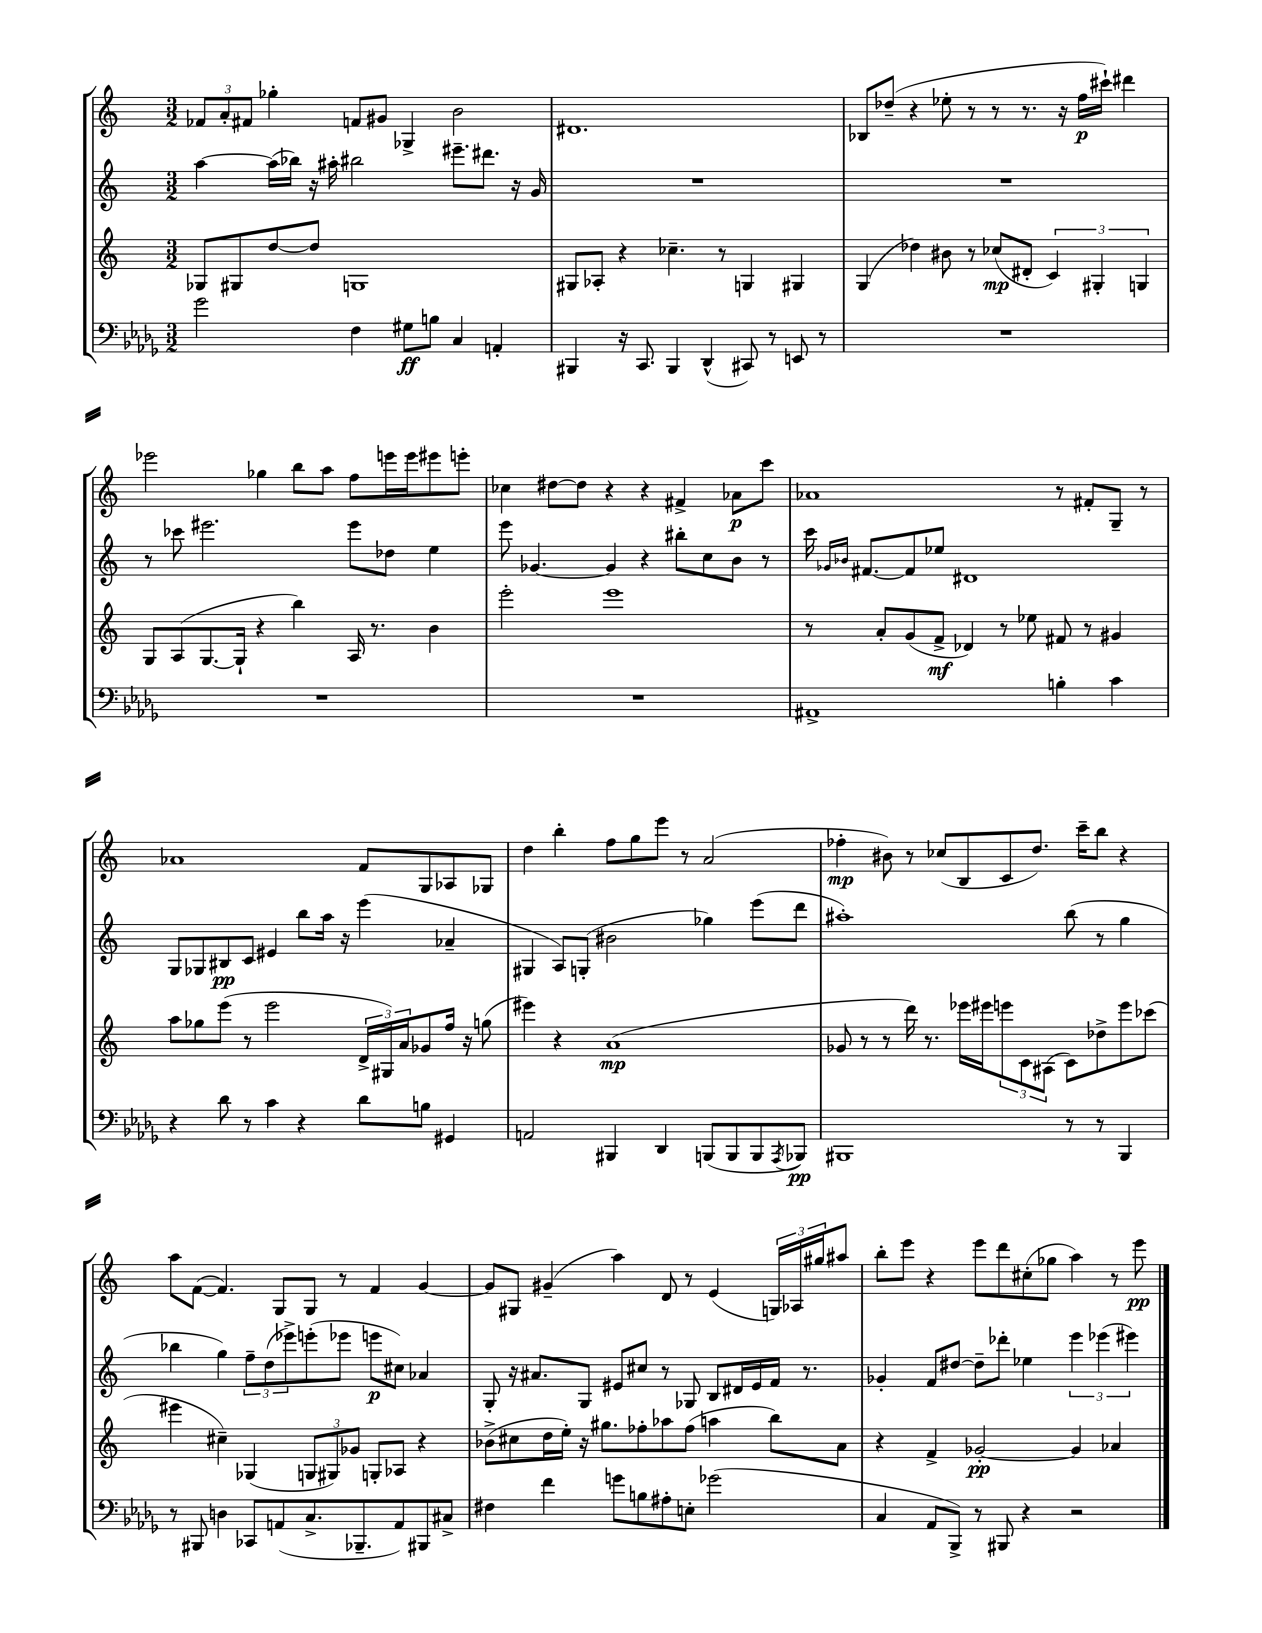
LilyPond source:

<<
\new StaffGroup <<
\new Staff = "s0" {
    \clef treble \key c \major \numericTimeSignature \time 3/2
    \tuplet 3/2 { fes'8 a'8-. fis'8 } ges''4-. f'8 gis'8 ges4-> b'2 |
    dis'1. |
    bes8 des''8--( r4 ees''8-. r8 r8 r8. r16 f''16\p cis'''16-!) dis'''4 |
    ees'''2 ges''4 b''8 a''8 f''8 e'''16 e'''16 eis'''8 e'''8-. |
    ces''4 dis''8~ dis''8 r4 r4 fis'4-> aes'8\p c'''8 |
    aes'1 r8 fis'8-. g8-- r8 |
    aes'1 f'8 g8 aes8 ges8 |
    d''4 b''4-. f''8 g''8 e'''8 r8 a'2( |
    fes''4-.\mp bis'8) r8 ces''8( b8 c'8 d''8.) c'''16-- b''8 r4 |
    a''8 f'8~( f'4.) g8 g8 r8 f'4 g'4~ |
    g'8 gis8 gis'4--( a''4) d'8 r8 e'4( \tuplet 3/2 { g16) aes16 gis''16 } ais''8 |
    b''8-. e'''8 r4 e'''8 d'''8 cis''8-.( ges''8 a''4) r8 e'''8\pp \bar "|." |
}
\new Staff = "s1" {
    \clef treble \key c \major \numericTimeSignature \time 3/2
    a''4~ a''16( bes''16) r16 ais''16-. bis''2 eis'''8.-- dis'''8. r16 g'16 |
    R1. |
    R1. |
    r8 ces'''8 eis'''2. eis'''8 des''8 e''4 |
    e'''8 ges'4.~ ges'4 r4 bis''8-. c''8 b'8 r8 |
    c'''16 \grace { ges'16 bes'16 } fis'8.~ fis'8 ees''8 dis'1 |
    g8 ges8 bis8\pp c'8 eis'4 b''8 a''16 r16 e'''4( aes'4-- |
    gis4 a8) g8-.( bis'2 ges''4) e'''8( d'''8 |
    ais''1-.) b''8( r8 g''4 |
    bes''4 g''4) \tuplet 3/2 { f''8-- d''8( ees'''8->) } e'''8-.( ees'''8 e'''8\p cis''8) aes'4 |
    g8-. r16 ais'8. g8 eis'8 cis''8 r8 ges8 b8 dis'16 eis'16 f'16 r8. |
    ges'4-. f'8 dis''8~ dis''8-- des'''8-. ees''4 \tuplet 3/2 { e'''4 ees'''4( eis'''4) } \bar "|." |
}
\new Staff = "s2" {
    \clef treble \key c \major \numericTimeSignature \time 3/2
    ges8 gis8 d''8~ d''8 g1 |
    gis8 aes8-. r4 ces''4.-- r8 g4 gis4 |
    g4( des''4) bis'8 r8 ces''8\mp( dis'8-. \tuplet 3/2 { c'4) gis4-. g4 } |
    g8 a8( g8.~ g16-! r4 b''4) a16 r8. b'4 |
    e'''2-. e'''1 |
    r8 a'8-. g'8( f'8->\mf des'4) r8 ees''8 fis'8 r8 gis'4 |
    a''8 ges''8 e'''8( r8 e'''2 \tuplet 3/2 { d'16-> gis16) a'16 } ges'8 f''16 r16 g''8( |
    eis'''4) r4 a'1\mp( |
    ges'8 r8 r8 d'''16) r8. ees'''16 eis'''16 \tuplet 3/2 { e'''8 c'8 ais8( } c'8) des''8-> e'''8 ces'''8( |
    eis'''4 cis''4--) ges4( \tuplet 3/2 { g8 gis8) ges'8 } g8-. aes8 r4 |
    bes'8->( cis''8 d''16 e''16-.) r16 gis''8. fes''8-. aes''8 fes''8( a''4 b''8) a'8 |
    r4 f'4-> ges'2~-.\pp ges'4 aes'4 \bar "|." |
}
\new Staff = "s3" {
    \clef bass \key des \major \numericTimeSignature \time 3/2
    ges'2 f4 gis8\ff b8 c4 a,4-. |
    bis,,4 r16 c,8. bis,,4 des,4-^( cis,8) r8 e,8 r8 |
    R1. |
    R1. |
    R1. |
    ais,1-> b4-. c'4 |
    r4 des'8 r8 c'4 r4 des'8 b8 gis,4 |
    a,2 bis,,4 des,4 b,,8( b,,8 b,,8 \acciaccatura { aes,,8 } bes,,8\pp) |
    bis,,1 r8 r8 bis,,4 |
    r8 bis,,8 d4 ces,8 a,8( c8.-> bes,,8.-- a,8) bis,,8 cis8-> |
    fis4 f'4 g'8 b8 ais8-. e8-. ges'2( |
    c4 aes,8 bes,,8->) r8 bis,,8 r4 r2 \bar "|." |
}
>>
>>
\layout { \context { \Score \remove "Bar_number_engraver" } }
